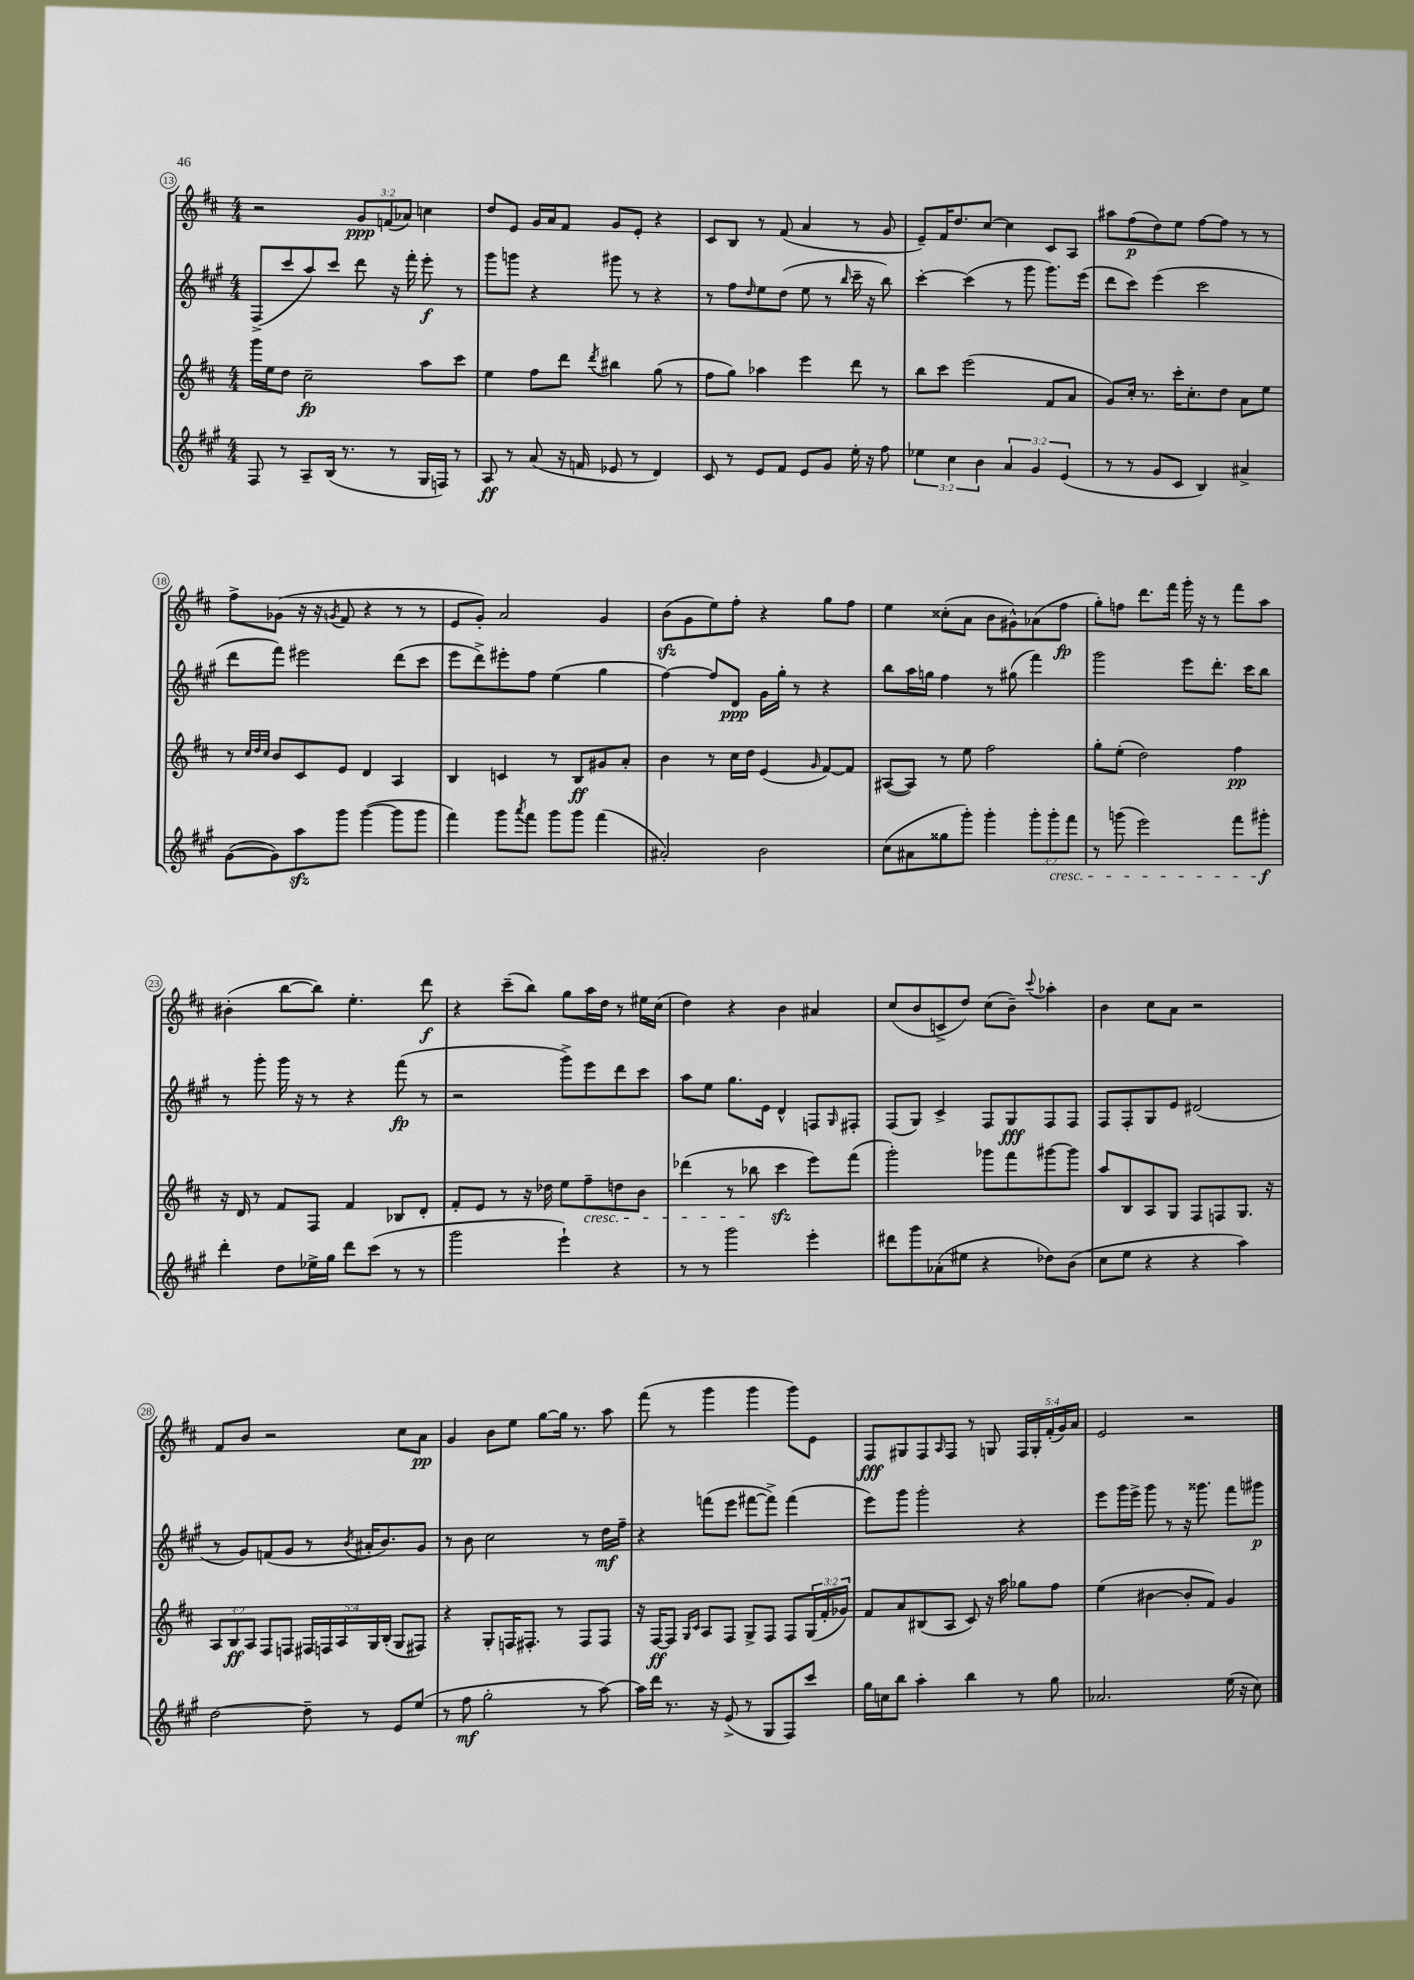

**kern	**kern	**kern	**kern
*staff4	*staff3	*staff2	*staff1
*clefG2	*clefG2	*clefG2	*clefG2
*k[f#c#g#]	*k[f#c#]	*k[f#c#g#]	*k[f#c#]
*M4/4	*M4/4	*M4/4	*M4/4
8F#	16ggg	(8F#^	2r
.	16ee	.	.
8r	8dd	8ccc#	.
8A~	2cc#~	8aa)	.
(16B	.	8ccc#	.
8.r	.	.	.
.	.	8ddd	12g
.	.	.	(12f
8r	.	16r	.
.	.	.	12a-)
.	.	16fff#'	.
16G#	8aa	8eee'	4cc
16F)	.	.	.
8r	8ccc#	8r	.
=	=	=	=
8A	4ee	8ggg#	8dd
8r	.	8ggg	8e
(8a	8ff#	4r	16g
.	.	.	16a
16r	8ddd	.	8f#
16f	.	.	.
.	8qddd	.	.
8e-	4bb#	8ggg#	8g
8r	.	8r	8e'
4d)	(8gg	4r	4r
.	8r	.	.
=	=	=	=
8c#	8ff#	8r	8c#
8r	8gg)	8ff#	8B
.	.	16qqdd	.
8e	4aa-	8ee	8r
8f#	.	(8dd	(8f#
8e	4eee	8ee	4a
8g#	.	8r	.
.	.	16qqbb	.
16ee'	8ddd	16ccc#~	8r
16r	.	16r	.
8ff#	8r	8bb)	8g
=	=	=	=
6ee-	8bb	[4ccc#'	8e~)
.	8ccc#	.	16f#
6cc#	.	.	.
.	.	.	8.dd
.	(2eee	(4ccc#]	.
6b	.	.	.
.	.	.	[8cc#
6a	.	8r	4cc#]
.	.	8ggg#	.
6g#	.	.	.
.	8f#	8.ggg#)	8c#
(6e	.	.	.
.	8a	.	8A
.	.	(16eee	.
=	=	=	=
8r	8g)	8ddd	8aa#
8r	16cc#'	8ccc#)	(8ff#
.	8.r	.	.
8g#	.	(4eee	8dd)
8c#	16ccc#'	.	8ee
.	8.cc#'	.	.
4B)	.	2ccc#	[8ff#
.	8dd	.	8ff#]
4a#^	8a	.	8r
.	8ee	.	8r
=	=	=	=
([8g#	8r	8ddd	8ff#^
.	32qqcc#	.	.
.	32qqdd	.	.
.	32qqcc#	.	.
8g#])	8b	8fff#)	(8g-
8aa	8c#	2eee#	16r
.	.	.	16r
.	.	.	8qg
8ggg#	8e	.	8f#
([4ggg#	4d	.	4r
8ggg#]	4A	(8ddd	8r
8ggg#	.	8ccc#	8r
=	=	=	=
4fff#)	4B	8eee	8e
.	.	8ddd^)	8g')
8ggg#	4c	8eee#'	2a
8qaaa	.	.	.
8fff#	.	8ff#	.
8ggg#	8r	(4ee	.
8ggg#	8B	.	.
(4fff#	8g#	4gg#	4g
.	8a'	.	.
=	=	=	=
2a#')	4b	[4ff#)	(8b
.	.	.	8g
.	8r	8ff#]	8ee)
.	16cc#	8d	8ff#'
.	16dd	.	.
2b	(4e	16g#	4r
.	.	16gg#'	.
.	.	8r	.
.	16qqg	.	.
.	[8f#)	4r	8gg
.	8f#]	.	8ff#
=	=	=	=
(8cc#	([8A#	8bb	4ee
8a#	8A#])	16aa	.
.	.	16gg	.
8gg##	8r	4ff#	(8cc##'
8ggg#')	8ee	.	8a
4ggg#'	2ff#	8r	8b
.	.	(8gg#	8g#^^)
12ggg#'	.	4fff#)	(8a-
12ggg#'	.	.	.
.	.	.	8ff#
12fff#	.	.	.
=	=	=	=
8r	8gg'	2ggg#	8gg')
(8ggg	(8ee'	.	8ff
2eee)	2dd)	.	8.ddd
.	.	.	16fff#
.	.	8eee	16ggg'
.	.	.	16r
.	.	8.ddd'	8r
8fff#	4ff#	.	8fff#
.	.	16ccc#	.
8ggg#'	.	8bb	8aa
=	=	=	=
4ddd'	16r	8r	(4b#'
.	16d	.	.
.	8r	8ggg#'	.
8dd	8f#	16ggg#	[8bb
.	.	16r	.
16ee-^	8F#	8r	8bb])
16gg#	.	.	.
8ddd	4f#	4r	4.ee'
(8ccc#	.	.	.
8r	8B-	(8fff#	.
8r	8d'	8r	8ddd
=	=	=	=
2ggg#	8f#'	2r	4r
.	8e	.	.
.	8r	.	(8ccc#~
.	16r	.	8bb)
.	16dd-	.	.
4eee`)	8ee	8ggg#^)	8gg
.	8ff#~	8eee	16aa
.	.	.	16dd
4r	8dd	8ddd	8r
.	8b	8ccc#	16ee#
.	.	.	(16cc#
=	=	=	=
8r	(4ddd-	8aa	4dd)
8r	.	8ee	.
2ggg#	8r	8.gg#	4r
.	8bb-	.	.
.	.	16e	.
.	4ccc#	4d^^	4b
4eee'	8eee)	8F	4a#
.	.	16qqG#	.
.	(8fff#	8F#'	.
=	=	=	=
8ddd#	2ggg')	(8F#	(8cc#
8ggg#	.	8G#)	8b
(8a-'	.	4c#^	8c^
8ee#	.	.	8dd)
4r	8ggg-	8F#	(8cc#
.	8fff#	8G#	8b~)
.	.	.	8qqccc#
8dd-)	[8ggg#	8F#	4aa-'
(8b	8ggg#]	8F#	.
=	=	=	=
8cc#	8aa	8F#	4b
8ee	8B	8F#'	.
4r	8A	8G#	8cc#
.	8G	8e	8a
4r	8F#	(2d#	2r
.	8F	.	.
4aa)	8.G	.	.
.	16r	.	.
=	=	=	=
[2dd	12A	8r	8f#
.	12B	.	.
.	.	8g#)	8b
.	12A	.	.
.	8F#	(8f	2r
.	8F	8g#	.
8dd~]	20F#	8r	.
.	20F	.	.
.	20A	.	.
.	.	8qb	.
8r	.	16a#'	.
.	20G	.	.
.	.	8.b)	.
.	(20B'	.	.
8e	8G	.	8cc#
(8ee	8F#)	8g#	8a
=	=	=	=
8r	4r	8r	4g
8ff#	.	8b	.
2gg#'	8G'	2cc#	8b
.	16F	.	8ee
.	8.F#'	.	.
.	.	.	[8gg
.	8r	.	16gg]
.	.	.	8.r
8r	8F#	8r	.
[8aa)	8F#	16dd	8aa
.	.	16ff#~	.
=	=	=	=
16aa]	16r	4r	(8fff#
16ddd	[16F#	.	.
8.r	8F#]	.	8r
.	16qqG	.	.
.	16qqc#	.	.
.	8A	(8fff	4ggg
16r	.	.	.
(8e^	8F#	8eee	.
8r	8G^	[8fff#	4ggg
8G#	8F#	8fff#^])	.
8F#)	8F#	(4fff#	8ggg)
8ccc#	(24G	.	8e
.	24f#'	.	.
.	24g-)	.	.
=	=	=	=
16gg#	8f#	8eee)	8F#
16cc	.	.	.
8bb	8a	8ggg#	8G#
4aa'	(8B#	2ggg#'	8F#
.	.	.	16qqA
.	8A	.	8F#
4bb	8c#)	.	8r
.	16r	.	8G
.	16aa	.	.
8r	8gg-	4r	20F#
.	.	.	20G'
.	.	.	(20f#'
8gg#	8ff#	.	.
.	.	.	20g)
.	.	.	20a
=	=	=	=
2.a-	(4ee	8eee	2e
.	.	16ggg#	.
.	.	16eee^	.
.	[4b#	8ggg#	.
.	.	8r	.
.	8b#']	16r	2r
.	.	8.ggg##	.
.	8f#)	.	.
(16ee	4g	8fff#	.
16r	.	.	.
8cc#)	.	8ggg#	.
==	==	==	==
*-	*-	*-	*-
